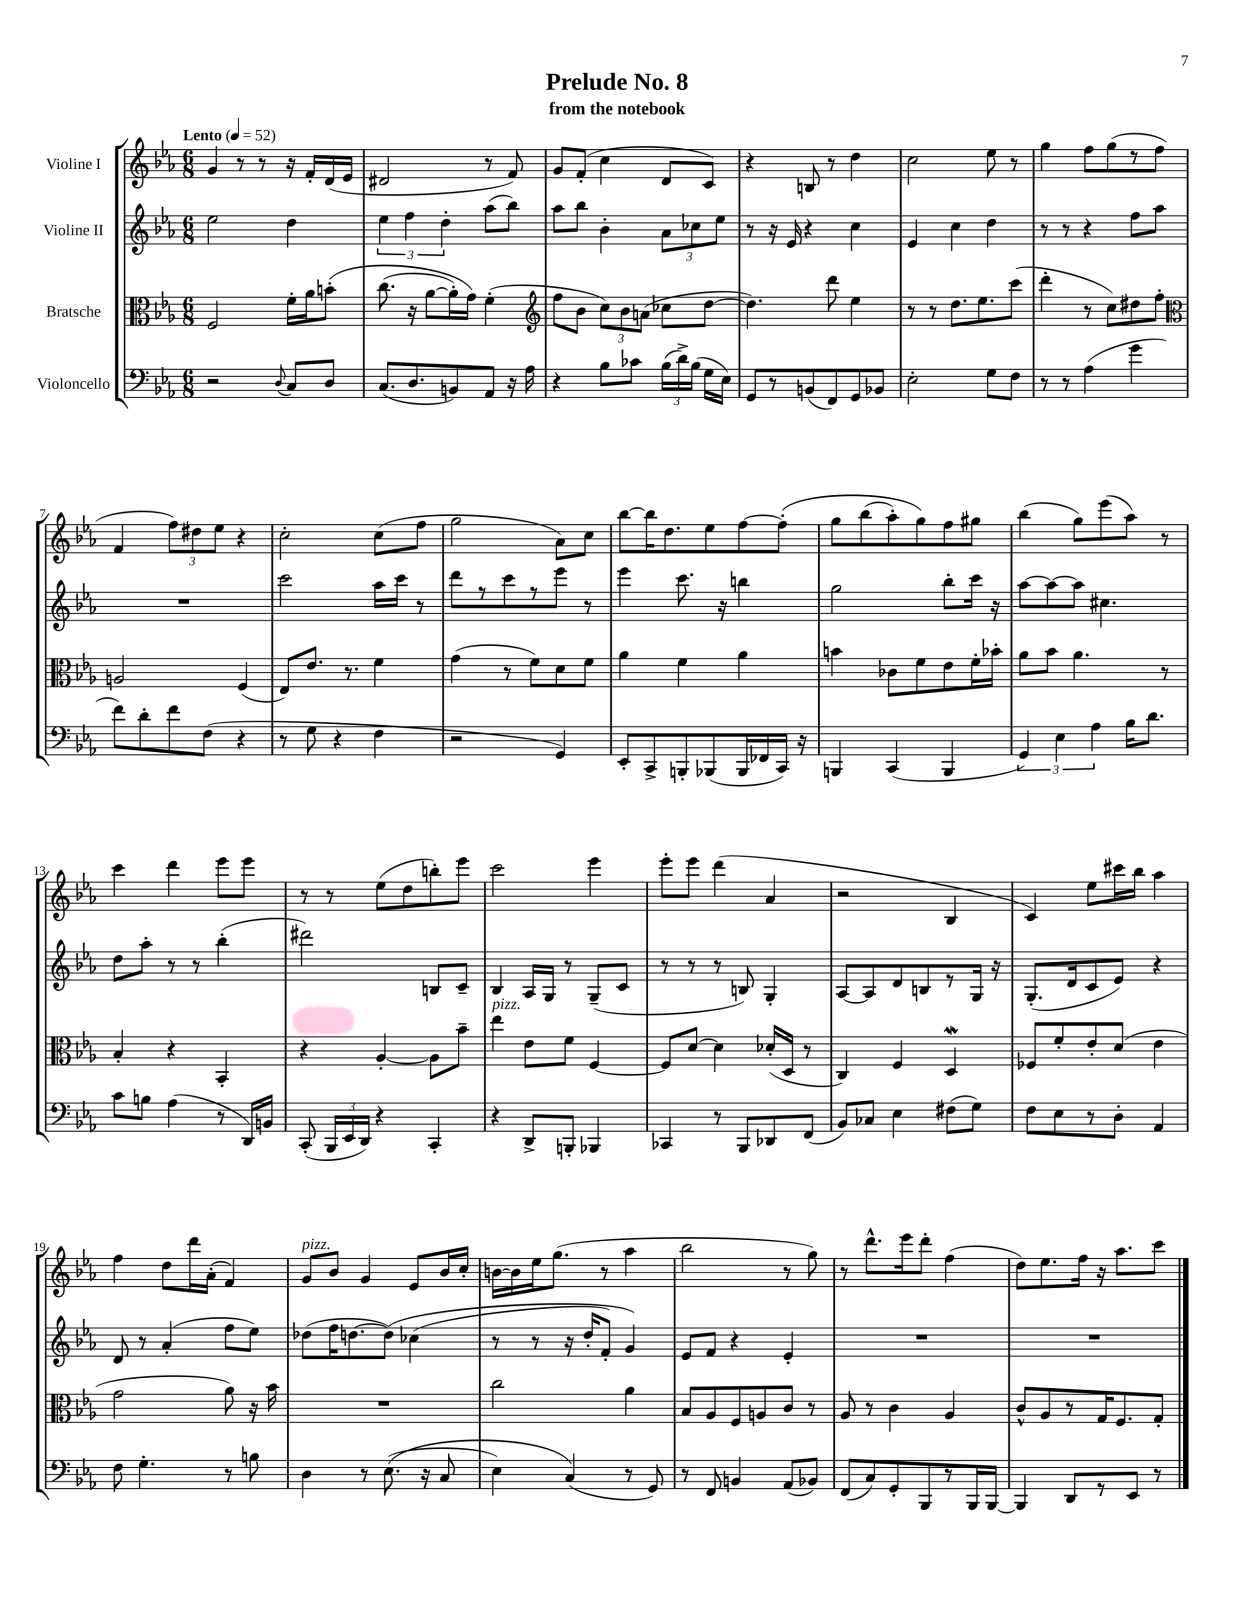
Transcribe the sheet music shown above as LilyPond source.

\header { title = "Prelude No. 8" subtitle = "from the notebook" }
<<
\new StaffGroup <<
\new Staff = "s0" \with { instrumentName = "Violine I" } {
    \clef treble \key ees \major \numericTimeSignature \time 6/8 \tempo "Lento" 4 = 52
    \autoBeamOff g'4 r8 r8 r16 f'16[-. d'16( ees'16] |
    dis'2 r8 f'8) |
    g'8[ f'8]-.( c''4 d'8[ c'8]) |
    r4 b8 r8 d''4 |
    c''2 ees''8 r8 |
    g''4 f''8[ g''8( r8 f''8] |
    f'4 \tuplet 3/2 { f''8[) dis''8 ees''8] } r4 |
    c''2-. c''8[( f''8] |
    g''2 aes'8[) c''8] |
    bes''8[~ bes''16 d''8. ees''8 f''8~ f''8]-.\( |
    g''8[ bes''8( aes''8-.) g''8\) f''8 gis''8] |
    bes''4( g''8[) ees'''8( aes''8]) r8 |
    c'''4 d'''4 ees'''8[ ees'''8] |
    r8 r8 ees''8[( d''8 b''8-.) ees'''8] |
    c'''2 ees'''4 |
    ees'''8[-. ees'''8] d'''4( aes'4 |
    r2 bes4 |
    c'4) ees''8[ cis'''16 bes''16] aes''4 |
    f''4 d''8[ d'''16 aes'16]-.( f'4) |
    g'8[^\markup { \italic "pizz." } bes'8] g'4 ees'8[ bes'16 c''16]-. |
    b'16[~ b'16 ees''16 g''8.]( r8 aes''4 |
    bes''2 r8 g''8) |
    r8 d'''8.[-^ ees'''16 d'''8]-. f''4( |
    d''8[) ees''8. f''16] r16 aes''8.[ c'''8] \bar "|." |
}
\new Staff = "s1" \with { instrumentName = "Violine II" } {
    \clef treble \key ees \major \numericTimeSignature \time 6/8
    \autoBeamOff ees''2 d''4 |
    \tuplet 3/2 { ees''4 f''4 d''4-. } aes''8[( bes''8]) |
    aes''8[ bes''8] bes'4-. \tuplet 3/2 { aes'8[ ces''8 ees''8] } |
    r8 r16 ees'16 r4 c''4 |
    ees'4 c''4 d''4 |
    r8 r8 r4 f''8[ aes''8] |
    R2. |
    c'''2 aes''16[ c'''16] r8 |
    d'''8[ r8 c'''8 r8 ees'''8] r8 |
    ees'''4 c'''8. r16 b''4 |
    g''2 bes''8[-. c'''16] r16 |
    aes''8[~ aes''8~ aes''8] cis''4. |
    d''8[ aes''8]-. r8 r8 bes''4-.( |
    dis'''2) b8[ c'8]-- |
    bes4 aes16[ g16] r8 g8[--( c'8] |
    r8 r8 r8 b8) g4-. |
    aes8[~ aes8 d'8 b8 r8 g16] r16 |
    g8.[-.( d'16 c'8 ees'8]) r4 |
    d'8 r8 aes'4-.( f''8[ ees''8]) |
    des''8[( f''16 d''8.~ d''8])\( ces''4( |
    r8 r8 r16 d''16[-. f'8]-.) g'4\) |
    ees'8[ f'8] r4 ees'4-. |
    R2. |
    R2. \bar "|." |
}
\new Staff = "s2" \with { instrumentName = "Bratsche" } {
    \clef alto \key ees \major \numericTimeSignature \time 6/8
    \autoBeamOff f2 f'16[-. aes'16 b'8]-.\( |
    c''8.( r16 aes'8[~ aes'16-.) g'16]\) f'4-.( |
    \clef treble f''8[ bes'8] \tuplet 3/2 { c''8[) bes'8 a'8]( } ces''8[ d''8]~ |
    d''4.) d'''8 ees''4 |
    r8 r8 d''8.[ ees''8. c'''8]( |
    d'''4-. r8 c''8[) dis''8 f''8]-. |
    \clef alto a2 f4( |
    ees8[) ees'8.] r8. f'4 |
    g'4( r8 f'8[) d'8 f'8] |
    aes'4 f'4 aes'4 |
    b'4 ces'8[ f'8 ees'8 f'16-. bes'16]-. |
    aes'8[ bes'8] aes'4. r8 |
    bes4-. r4 bes,4-. |
    r4 aes4~-. aes8[ bes'8]-- |
    ees''4^\markup { \italic "pizz." } ees'8[ f'8] f4~ |
    f8[ d'8]~ d'4 des'16[-.( d16] r8 |
    c4) f4 d4\mordent |
    fes8[ f'8-. ees'8-. d'8]( ees'4 |
    g'2 aes'8) r16 bes'16 |
    R2. |
    c''2 aes'4 |
    bes8[ aes8 f8 a8 c'8] r8 |
    aes8 r8 c'4 aes4 |
    c'8[-^ aes8 r8 g16 f8. g8]-. \bar "|." |
}
\new Staff = "s3" \with { instrumentName = "Violoncello" } {
    \clef bass \key ees \major \numericTimeSignature \time 6/8
    \autoBeamOff r2 \appoggiatura { d8 } c8[ d8] |
    c8.[( d8. b,8) aes,8] r16 aes16 |
    r4 bes8[ ces'8] \tuplet 3/2 { bes16[( d'16->) bes16]( } g16[ ees16]) |
    g,8[ r8 b,8( f,8) g,8 bes,8] |
    ees2-. g8[ f8] |
    r8 r8 aes4( g'4 |
    f'8[) d'8-. f'8 f8]( r4 |
    r8 g8 r4 f4 |
    r2 g,4) |
    ees,8[-. c,8-> b,,8-. bes,,8( bes,,16 fes,16 c,16]) r16 |
    b,,4 c,4( b,,4 |
    \tuplet 3/2 { g,4) ees4 aes4 } bes16[ d'8.] |
    c'8[ b8] aes4( r8 d,16[) b,16] |
    c,8-.( \tuplet 3/2 { bes,,16[ ees,16 d,16]) } r4 c,4-. |
    r4 d,8[-> b,,8]-. bes,,4 |
    ces,4 r8 bes,,8[ des,8 f,8]( |
    bes,8[) ces8] ees4 fis8[( g8]) |
    f8[ ees8 r8 d8]-. aes,4 |
    f8 g4.-. r8 b8 |
    d4 r8 ees8.(\( r16 c8 |
    ees4) c4(\) r8 g,8) |
    r8 f,8 b,4 aes,8[( bes,8]) |
    f,8[( c8) g,8-. bes,,8 r8 bes,,16 bes,,16]~ |
    bes,,4 d,8[ r8 ees,8] r8 \bar "|." |
}
>>
>>
